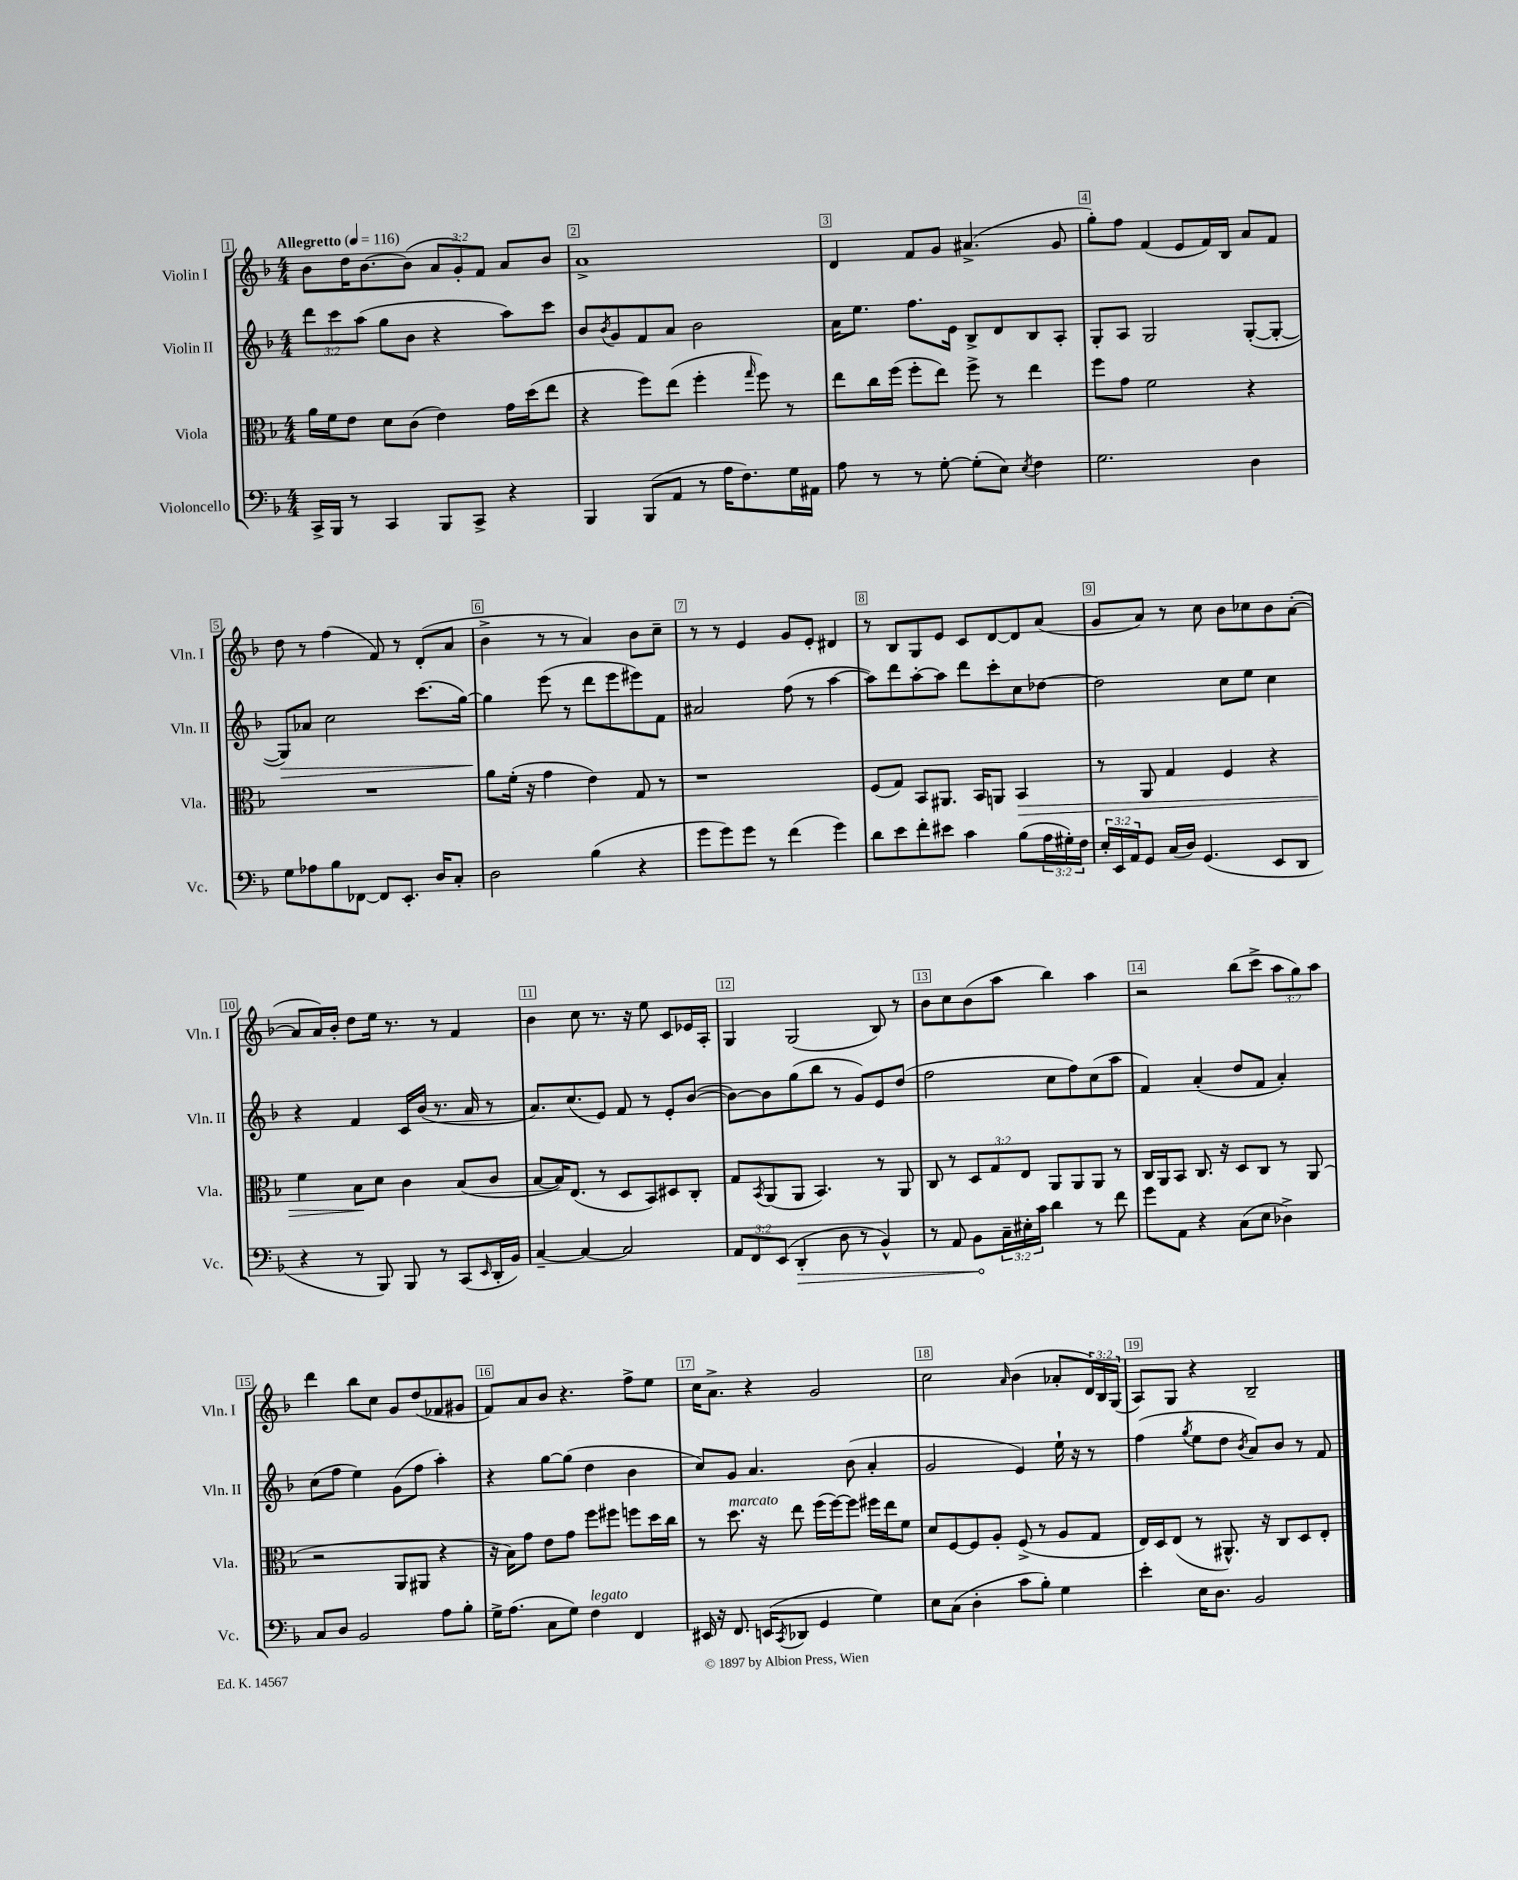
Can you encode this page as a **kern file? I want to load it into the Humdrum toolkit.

**kern	**kern	**kern	**kern
*staff4	*staff3	*staff2	*staff1
*clefF4	*clefC3	*clefG2	*clefG2
*k[b-]	*k[b-]	*k[b-]	*k[b-]
*M4/4	*M4/4	*M4/4	*M4/4
*MM116	*MM116	*MM116	*MM116
16CC^	16a	12ddd	8b-
16BBB-	16f	.	.
.	.	12ccc	.
8r	8e	.	16dd
.	.	(12aa	.
.	.	.	[8.b-
4CC	8d	8gg	.
.	(8c	8b-	(8b-]
8BBB-	4e)	4r	12a
.	.	.	12g')
8CC^	.	.	.
.	.	.	12f
4r	16g	8aa)	8a
.	(16dd	.	.
.	8ee	8ccc	8b-
=	=	=	=
4BBB-	4r	8b-	1a^
.	.	8qb-	.
.	.	8g	.
(8BBB-	8ff)	8f	.
8AA	(8ee	8a	.
8r	4ff'	2b-	.
16A	.	.	.
8.F)	.	.	.
.	16qqgg	.	.
.	8ff)	.	.
16G	8r	.	.
16AA#	.	.	.
=	=	=	=
8A	8ee	16a	4d
.	.	8.ee	.
8r	16cc	.	.
.	(16ff	.	.
8r	8ff'	8.ff	8f
[8G'	8ee)	.	8g
.	.	16e	.
(8G']	8ff^	8B-^	(4.a#^
8E)	8r	8d	.
8qE	.	.	.
4F	4ee	8B-	.
.	.	8A'	8g
=	=	=	=
2.G	8ff	8G'	8gg')
.	8g	8A	8ff
.	2f	2G	(4f
.	.	.	8e
.	.	.	16f)
.	.	.	16B-
4D	4r	([8G'	8a
.	.	8G'_	8f
=	=	=	=
8G	1r	8G])	8dd
8A-	.	8a-	8r
8B-	.	2cc	(4ff
[8FF-	.	.	.
8FF-]	.	.	8f)
8.EE'	.	.	8r
.	.	(8.ccc	(8d'
16D	.	.	.
8C'	.	.	8a
.	.	[16gg)	.
=	=	=	=
2D	8a	4gg]	4b-^
.	(16f'	.	.
.	16r	.	.
.	4g	(8eee	8r
.	.	8r	8r
(4B-	4e)	8ddd	4a)
.	.	8eee	.
4r	8G	8eee#)	8b-
.	8r	8f	8cc~
=	=	=	=
8g	1r	2a#	8r
8g)	.	.	8r
8g	.	.	4e
8r	.	.	.
(4f	.	(8ff	8g
.	.	8r	8e'
4g)	.	[4aa	4d#
=	=	=	=
8d	(8F	8aa])	8r
8e	8G)	8ddd	8B-
8f'	8BB-	[8aa'	8G
8e#	8.AA#	8aa]	8e
4c	.	8ddd	8c
.	16BB-	.	.
.	8AA	8ccc'	[8d
(8B-	4BB-	8cc	8d]
24A	.	[8dd-	(8a
24G#')	.	.	.
24F	.	.	.
=	=	=	=
24E'	8r	2dd-]	8g
24EE	.	.	.
24AA	.	.	.
8GG	8AA	.	8a)
(16C	4G	.	8r
16D)	.	.	.
(4.GG	.	.	8cc
.	4F	8cc	8b-
.	.	8ee	8cc-
8EE	4r	4cc	8b-
8DD	.	.	([8a'
=	=	=	=
4r	4f	4r	8a]
.	.	.	16a)
.	.	.	16b-'
8r	8B-	4f	8dd
8BBB-)	8d	.	16ee
.	.	.	8.r
8BBB-	4c	16c	.
.	.	(16b-	.
8r	.	8.r	8r
(8CC	(8B-	.	4f
.	.	16a	.
16qqEE	.	.	.
16DD'	8c	8r	.
16BB-)	.	.	.
=	=	=	=
[4C~	[8B-	8.a)	4b-
.	16B-])	.	.
.	(8.E	(8.cc	.
4C_	.	.	8cc
.	8r	8e)	8.r
2C]	8D	8f	.
.	.	.	16r
.	8BB-)	8r	8ee
.	8D#	8e'	8c
.	8C'	([8b-	16e-
.	.	.	16A'
=	=	=	=
12AA	8G	8b-_)	4G
12FF	.	.	.
.	8qBB-	.	.
.	(8AA	8b-]	.
(12EE	.	.	.
4DD'	8AA	(8gg	(2G
.	4.BB-)	8bb-	.
8D	.	8r	.
8r	.	8g)	.
4BB-^^)	8r	8e	8B-)
.	8AA	(8dd	8r
=	=	=	=
8r	8C	2ff	8b-
8AA	8r	.	8cc
8BB-	12D	.	(8b-
.	12G	.	.
24C~	.	.	8aa
24E#'	12E	.	.
24c	.	.	.
4d	8AA	8cc	4bb-)
.	8AA	8ff)	.
8r	8AA	(8cc	4aa
8f	8r	8aa	.
=	=	=	=
8g	16C	4f)	2r
.	16AA	.	.
8AA	8BB-	.	.
4r	8.C	(4a'	.
.	16r	.	.
(8C	8D	8dd	(8bb-
8E	8C	8f	8ccc^
4D-^)	8r	4a')	12aa
.	.	.	12gg)
.	(8AA	.	.
.	.	.	12aa
=	=	=	=
8C	2r	(8cc	4ddd
8D	.	8ff	.
2BB-	.	4ee)	8bb-
.	.	.	8cc
.	8AA	(8g	8g
.	8AA#	8ff	(8dd
8A	4r	4aa')	8f-
8B-'	.	.	8g#
=	=	=	=
16G^	16r	4r	8f)
(8.A	16B-)	.	.
.	8g	.	8a
8C	8e	[8gg	8b-
8G)	8g	(8gg]	4.r
4F	8ff	4dd	.
.	8ff#	.	.
4FF	8ff	4b-	8ff^
.	16dd	.	8ee
.	16cc	.	.
=	=	=	=
16EE#	8r	8cc)	16cc
16r	.	.	8.a^
8.FF	8.dd	8g	.
.	.	4.a	4r
(16EE	16r	.	.
8qCC	.	.	.
8DD-	8ee	.	.
4GG	(16ff	.	2g
.	[16ff)	.	.
.	8ff]	(8b-	.
4G)	16ff#	4a'	.
.	16ee	.	.
.	8f	.	.
=	=	=	=
8E	8d	2g	2cc
(8C	[8F	.	.
4D'	8F]	.	.
.	8A'	.	.
.	.	.	16qqa
8c	(8F^	4e)	(4b-
8B-')	8r	.	.
4G	8A	16ee`	8a-'
.	.	16r	.
.	8G	8r	24d)
.	.	.	24B-
.	.	.	(24G
=	=	=	=
4e'	16E)	(4ff	8A)
.	16D	.	.
.	(8E	.	8G
.	.	8qgg	.
16E	8r	8ee	4r
8.D	.	.	.
.	8.AA#^^)	8dd	.
.	.	8qb-	.
2BB-	.	8a)	2B-~
.	16r	.	.
.	8C	8b-	.
.	8D	8r	.
.	8E'	8f	.
==	==	==	==
*-	*-	*-	*-
